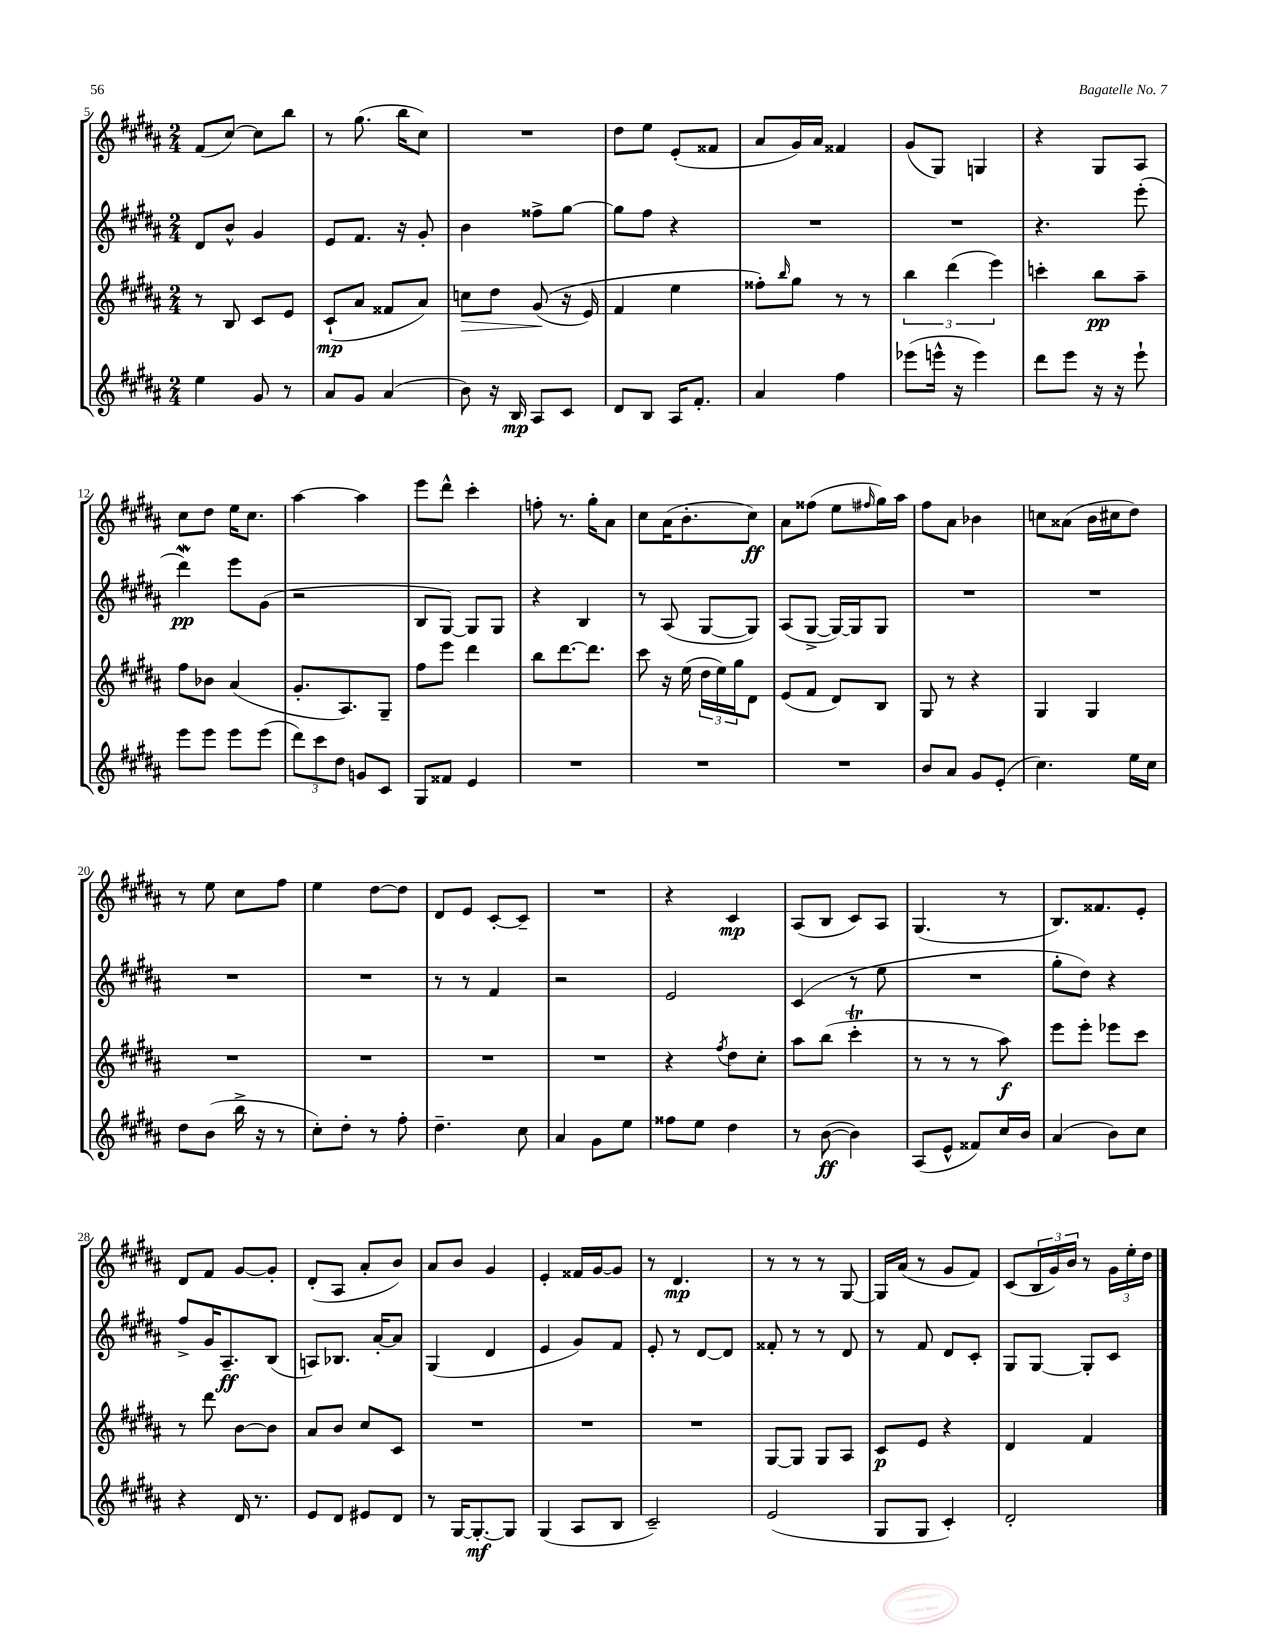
<<
\new StaffGroup <<
\new Staff = "s0" {
    \clef treble \key b \major \numericTimeSignature \time 2/4
    fis'8( cis''8~) cis''8 b''8 |
    r8 gis''8.( b''16 cis''8) |
    R2 |
    dis''8 e''8 e'8-.( fisis'8 |
    ais'8 gis'16) ais'16 fisis'4 |
    gis'8( gis8) g4 |
    r4 gis8 ais8 |
    cis''8 dis''8 e''16 cis''8. |
    ais''4~ ais''4 |
    e'''8 dis'''8-^ cis'''4-. |
    f''8-. r8. gis''16-. ais'8 |
    cis''8 ais'16( b'8.-. cis''8\ff) |
    ais'8 fisis''8( e''8 \grace { fis''16 } gis''16) ais''16 |
    fis''8 ais'8 bes'4 |
    c''8 aisis'8( b'16 cis''16 dis''8) |
    r8 e''8 cis''8 fis''8 |
    e''4 dis''8~ dis''8 |
    dis'8 e'8 cis'8~-. cis'8-- |
    R2 |
    r4 cis'4\mp |
    ais8( b8 cis'8) ais8 |
    gis4.( r8 |
    b8.) fisis'8. e'8-. |
    dis'8 fis'8 gis'8~ gis'8-. |
    dis'8-.( ais8 ais'8-. b'8) |
    ais'8 b'8 gis'4 |
    e'4-. fisis'16 gis'16~ gis'8 |
    r8 dis'4.\mp |
    r8 r8 r8 gis8~ |
    gis16 ais'16( r8 gis'8 fis'8) |
    cis'8( \tuplet 3/2 { b16 gis'16) b'16 } r8 \tuplet 3/2 { gis'16 e''16-. dis''16 } \bar "|." |
}
\new Staff = "s1" {
    \clef treble \key b \major \numericTimeSignature \time 2/4
    dis'8 b'8-^ gis'4 |
    e'8 fis'8. r16 gis'8-. |
    b'4 fisis''8-> gis''8~ |
    gis''8 fis''8 r4 |
    R2 |
    R2 |
    r4. e'''8-.( |
    dis'''4\mordent\pp) e'''8 gis'8( |
    r2 |
    b8 gis8~) gis8 gis8 |
    r4 b4 |
    r8 ais8( gis8~ gis8) |
    ais8( gis8~-> gis16~) gis16 gis8 |
    R2 |
    R2 |
    R2 |
    R2 |
    r8 r8 fis'4 |
    r2 |
    e'2 |
    cis'4( r8 e''8 |
    R2 |
    gis''8-. dis''8) r4 |
    fis''8-> gis'16 ais8.--\ff b8( |
    a8) bes8. ais'16~-. ais'8 |
    gis4( dis'4 |
    e'4 gis'8) fis'8 |
    e'8-. r8 dis'8~ dis'8 |
    fisis'8-. r8 r8 dis'8 |
    r8 fis'8 dis'8 cis'8-. |
    gis8 gis8~ gis8-. cis'8 \bar "|." |
}
\new Staff = "s2" {
    \clef treble \key b \major \numericTimeSignature \time 2/4
    r8 b8 cis'8 e'8 |
    cis'8-!\mp( ais'8 fisis'8 ais'8) |
    c''8\> dis''8 gis'8\!(\( r16 e'16) |
    fis'4 e''4 |
    fisis''8-.\) \grace { b''16 } gis''8 r8 r8 |
    \tuplet 3/2 { b''4 dis'''4( e'''4) } |
    c'''4-. b''8\pp ais''8-- |
    fis''8 bes'8 ais'4( |
    gis'8.-. ais8.) gis8-- |
    fis''8 e'''8 dis'''4 |
    b''8 dis'''8.~ dis'''8. |
    cis'''8 r16 e''16( \tuplet 3/2 { dis''16 e''16) gis''16 } dis'8 |
    e'8( fis'8 dis'8) b8 |
    gis8 r8 r4 |
    gis4 gis4 |
    R2 |
    R2 |
    R2 |
    R2 |
    r4 \acciaccatura { fis''8 } dis''8 cis''8-. |
    ais''8 b''8( cis'''4-.\trill |
    r8 r8 r8 ais''8\f) |
    e'''8 e'''8-. ees'''8 cis'''8 |
    r8 dis'''8 b'8~ b'8 |
    ais'8 b'8 cis''8 cis'8 |
    R2 |
    R2 |
    R2 |
    gis8~ gis8 gis8 ais8 |
    cis'8\p e'8 r4 |
    dis'4 fis'4 \bar "|." |
}
\new Staff = "s3" {
    \clef treble \key b \major \numericTimeSignature \time 2/4
    e''4 gis'8 r8 |
    ais'8 gis'8 ais'4( |
    b'8) r16 b16\mp ais8 cis'8 |
    dis'8 b8 ais16 fis'8.-. |
    ais'4 fis''4 |
    ees'''8( e'''16-^ r16 e'''4) |
    dis'''8 e'''8 r16 r16 e'''8-! |
    e'''8 e'''8 e'''8 e'''8( |
    \tuplet 3/2 { dis'''8) cis'''8 dis''8 } g'8 cis'8 |
    gis8 fisis'8 e'4 |
    R2 |
    R2 |
    R2 |
    b'8 ais'8 gis'8 e'8-.( |
    cis''4.) e''16 cis''16 |
    dis''8 b'8( b''16-> r16 r8 |
    cis''8-.) dis''8-. r8 fis''8-. |
    dis''4.-- cis''8 |
    ais'4 gis'8 e''8 |
    fisis''8 e''8 dis''4 |
    r8 b'8~\ff( b'4) |
    ais8( e'8-^ fisis'8) cis''16 b'16 |
    ais'4( b'8) cis''8 |
    r4 dis'16 r8. |
    e'8 dis'8 eis'8 dis'8 |
    r8 gis16~ gis8.~-.\mf gis8 |
    gis4( ais8 b8 |
    cis'2--) |
    e'2( |
    gis8 gis8 cis'4-.) |
    dis'2-. \bar "|." |
}
>>
>>
\layout { \context { \Score currentBarNumber = #5 } }
